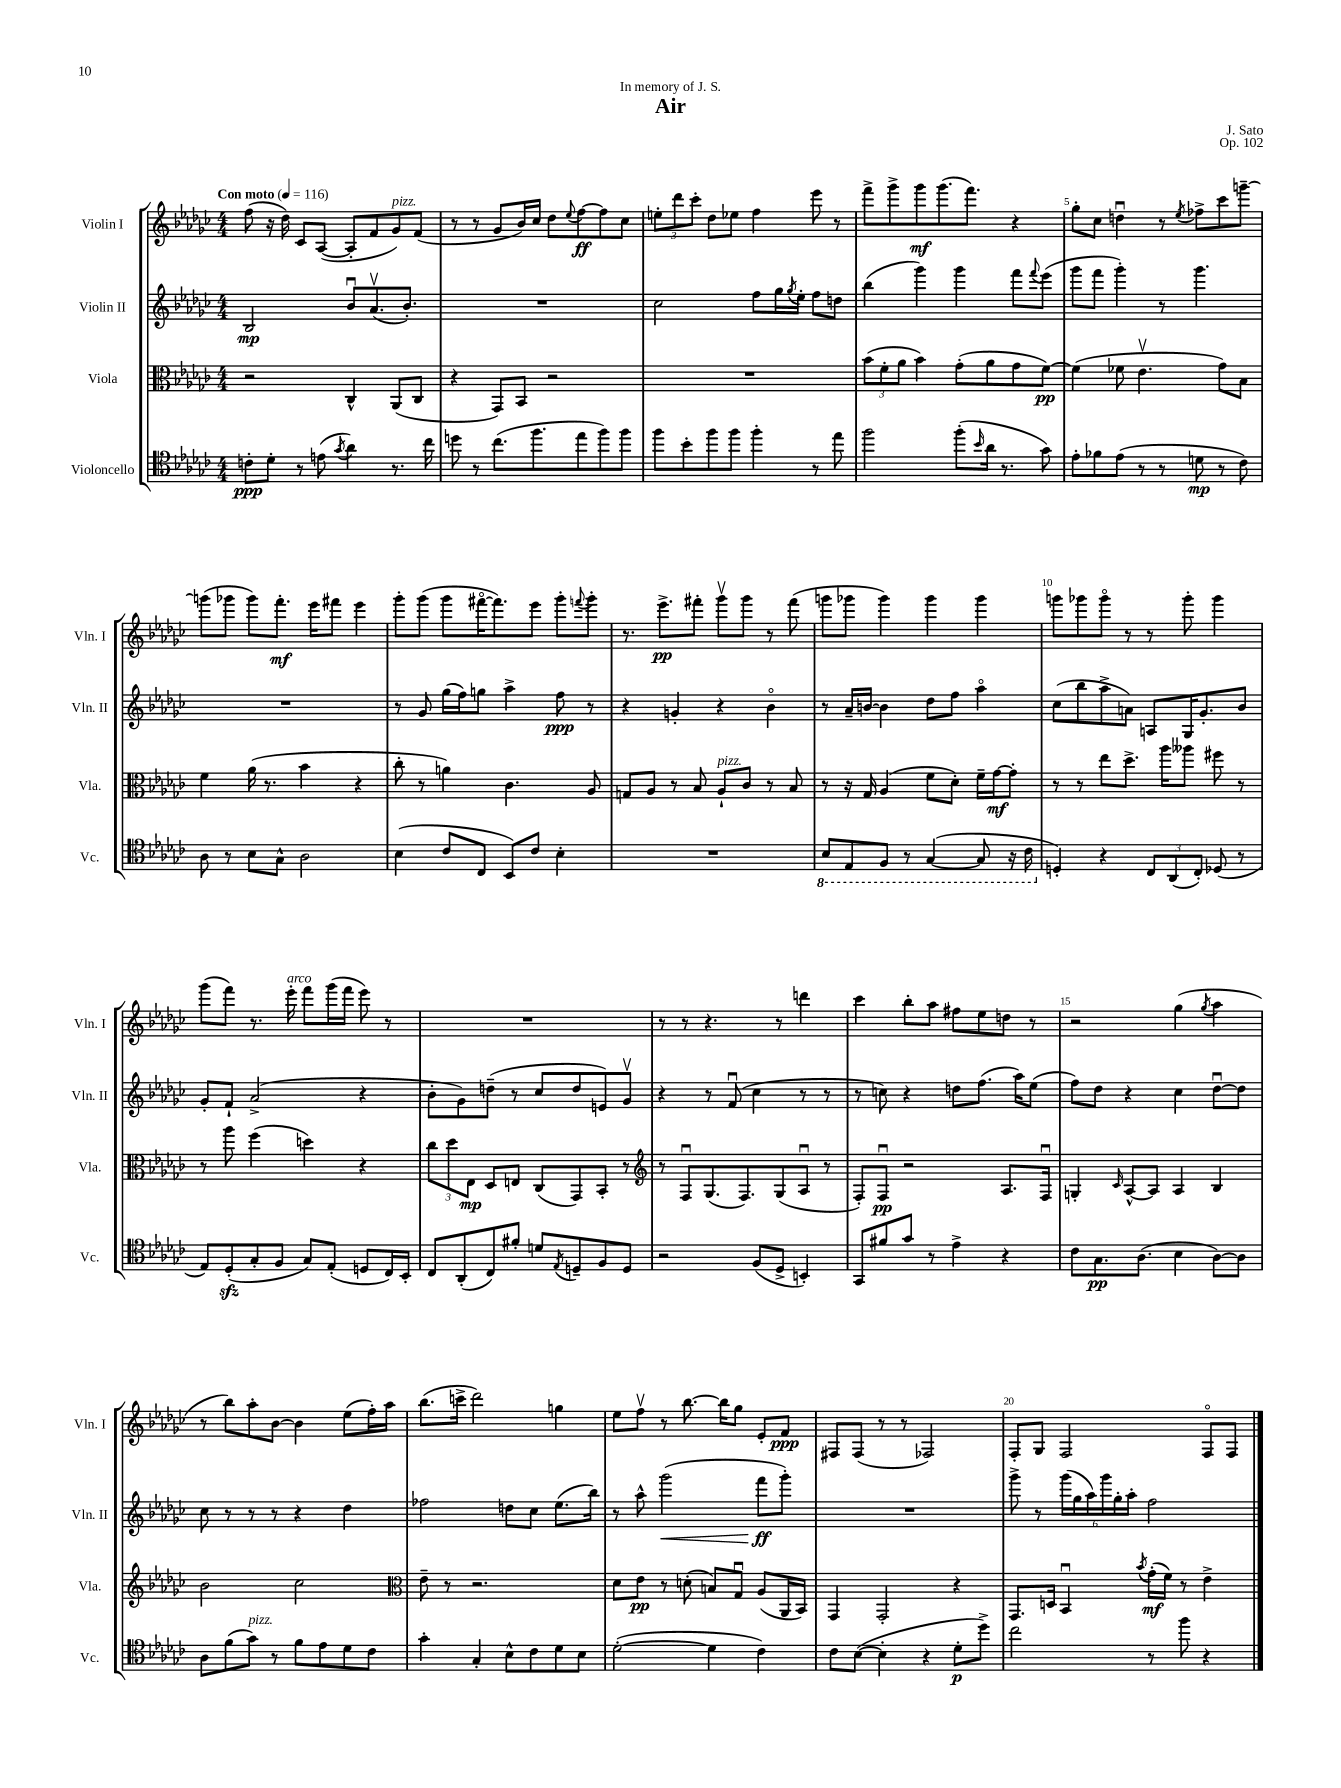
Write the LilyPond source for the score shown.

\header { title = "Air" composer = "J. Sato" dedication = "In memory of J. S." opus = "Op. 102" }
<<
\new StaffGroup <<
\new Staff = "s0" \with { instrumentName = "Violin I" shortInstrumentName = "Vln. I" } {
    \clef treble \key ges \major \numericTimeSignature \time 4/4 \tempo "Con moto" 4 = 116
    f''8( r16 des''16) ces'8 aes8~( aes8-. f'8 ges'8^\markup { \italic "pizz." }) f'8( |
    r8 r8 ges'8 bes'16) ces''16 des''8 \appoggiatura { ees''8 } f''8~\ff f''8 ces''8 |
    \tuplet 3/2 { e''8-. des'''8 ces'''8-. } des''8 ees''8 f''4 ees'''8 r8 |
    f'''8-> ges'''8-> ges'''8\mf ges'''8.( f'''8.) r4 |
    ges''8-. ces''8 d''4\downbow r8 \acciaccatura { ees''8 } fes''8-> ces'''8 g'''8~-- |
    g'''8( ges'''8 ges'''8) f'''8.-.\mf ees'''16 fis'''8 ees'''4 |
    ges'''8-. ges'''8( ges'''8 fis'''16~\flageolet fis'''8.) ees'''8 ges'''8-. \appoggiatura { f'''8 } ges'''8-. |
    r8. ees'''8.->\pp fis'''8-. ges'''8\upbow ges'''8 r8 fis'''8( |
    g'''8 ges'''8 ges'''4) ges'''4 ges'''4 |
    g'''8 ges'''8 ges'''8\flageolet r8 r8 ges'''8-. ges'''4 |
    ges'''8( f'''8) r8. ees'''16-.^\markup { \italic "arco" } f'''8 ges'''16( f'''16 ees'''8) r8 |
    R1 |
    r8 r8 r4. r8 d'''4 |
    ces'''4 bes''8-. aes''8 fis''8 ees''8 d''8 r8 |
    r2 ges''4( \acciaccatura { ges''8 } aes''4 |
    r8 bes''8) aes''8-. bes'8~ bes'4 ees''8( f''16-.) aes''16 |
    bes''8.( c'''16-> des'''2) g''4 |
    ees''8 f''8\upbow r8 bes''8.~ bes''16 ges''8 ees'8-. f'8\ppp |
    fis8 fis8( r8 r8 fes2) |
    f8-. ges8 f2 f8\flageolet f8 \bar "|." |
}
\new Staff = "s1" \with { instrumentName = "Violin II" shortInstrumentName = "Vln. II" } {
    \clef treble \key ges \major \numericTimeSignature \time 4/4
    bes2\mp bes'8\downbow aes'8.\upbow( bes'8.-.) |
    R1 |
    ces''2 f''8 ges''16 \acciaccatura { ges''8 } ees''16-. f''8 d''8 |
    bes''4( ges'''4) ges'''4 f'''8 \appoggiatura { f'''8 } ees'''8( |
    ges'''8 f'''8 ges'''4-.) r8 ges'''4. |
    R1 |
    r8 ges'8 ges''16( f''16) g''8 aes''4-> f''8\ppp r8 |
    r4 g'4-. r4 bes'4\flageolet |
    r8 aes'16-- b'16~ b'4 des''8 f''8 aes''4\flageolet |
    ces''8( bes''8 aes''8-> a'8) a8 ges16 ges'8.-. bes'8 |
    ges'8-. f'8-! aes'2->( r4 |
    bes'8-. ges'8) d''8--( r8 ces''8 d''8 e'8) ges'8\upbow |
    r4 r8 f'8\downbow( ces''4 r8 r8 |
    r8 c''8) r4 d''8 f''8.( aes''16) ees''8( |
    f''8) des''8 r4 ces''4 des''8~\downbow des''8 |
    ces''8 r8 r8 r8 r4 des''4 |
    fes''2 d''8 ces''8 ees''8.( bes''16) |
    r8 aes''8-^ ges'''2\<( f'''8\ff\! ges'''8-.) |
    R1 |
    ges'''8-> r8 \tuplet 6/4 { ges'''16( ges''16 aes''16) ges'''16 ges''16-. aes''16-. } f''2 \bar "|." |
}
\new Staff = "s2" \with { instrumentName = "Viola" shortInstrumentName = "Vla." } {
    \clef alto \key ges \major \numericTimeSignature \time 4/4
    r2 ces4-^ aes,8( ces8 |
    r4 ges,8) bes,8 r2 |
    R1 |
    \tuplet 3/2 { bes'8( f'8-. aes'8 } bes'4) ges'8-.( aes'8 ges'8 f'8~\pp) |
    f'4( fes'8 ees'4.\upbow ges'8) bes8 |
    f'4 aes'16( r8. bes'4 r4 |
    ces''8-. r8 a'4) ces'4. aes8 |
    g8 aes8 r8 bes8 aes8-!^\markup { \italic "pizz." } ces'8 r8 bes8 |
    r8 r16 ges16 aes4( f'8 des'8-.) f'16-- ges'16~\mf ges'8-. |
    r8 r8 ees''8 des''8.-> aes''16 aeses''8 fis''8 r8 |
    r8 aes''8 f''4( d''4) r4 |
    \tuplet 3/2 { ces''8 des''8 ees8\mp } des8 e8 ces8( ges,8) bes,8-. r8 |
    \clef treble r8 f8\downbow ges8.( f8.) ges8( aes8\downbow r8 |
    f8-.) f8\downbow\pp r2 aes8. f16\downbow |
    g4-. \grace { ces'16 } aes8~-^ aes8 aes4 bes4 |
    bes'2 ces''2 |
    \clef alto ees'8-- r8 r2. |
    des'8 ees'8\pp r8 d'8-.( b8) ges8\downbow aes8( aes,16 bes,16) |
    ges,4 ges,2-. r4 |
    ges,8. d16 bes,4\downbow \acciaccatura { bes'8 } ges'16-.\mf( f'16) r8 ees'4-> \bar "|." |
}
\new Staff = "s3" \with { instrumentName = "Violoncello" shortInstrumentName = "Vc." } {
    \clef tenor \key ges \major \numericTimeSignature \time 4/4
    c'8-.\ppp des'8-. r8 e'8( \acciaccatura { ges'8 } aes'4) r8. ces''16 |
    d''8 r8 ces''8.( f''8. ees''8 f''8) f''8 |
    f''8 bes'8-. f''8 f''8 f''4-. r8 ees''8 |
    f''2 f''8-.( \grace { bes'16 } aes'16 r8. ges'8) |
    ees'8-. fes'8 ees'8( r8 r8 d'8\mp r8 ces'8) |
    aes8 r8 bes8 ges8-^ aes2 |
    bes4( ces'8 ces8 bes,8) ces'8 bes4-. |
    R1 |
    \ottava #-1 bes,8 ees,8 f,8 r8 ges,4~( ges,8 r16 ces16 \ottava #0 |
    d4-.) r4 \tuplet 3/2 { ces8 aes,8( ces8-.) } des8( r8 |
    ees8) des8-.\sfz( ges8-. f8 ges8) ees8-.( d8 ces16) bes,16-. |
    ces8 aes,8-.( ces8) fis'8-. d'8 \acciaccatura { ees8 } d8-- f8 d8 |
    r2 f8( des8-> b,4-.) |
    ges,8 fis'8 ges'8 r8 ees'4-> r4 |
    ces'8 ges8.\pp aes8.( bes4 aes8~) aes8 |
    aes8 f'8( ges'8^\markup { \italic "pizz." }) r8 f'8 ees'8 des'8 ces'8 |
    ges'4-. ges4-. bes8-^ ces'8 des'8 bes8 |
    des'2~-.( des'4 ces'4) |
    ces'8 bes8~( bes4-. r4 des'8-.\p des''8->) |
    ces''2 r8 f''8 r4 \bar "|." |
}
>>
>>
\layout { \context { \Score \override BarNumber.break-visibility = ##(#f #t #t) barNumberVisibility = #(every-nth-bar-number-visible 5) } }
